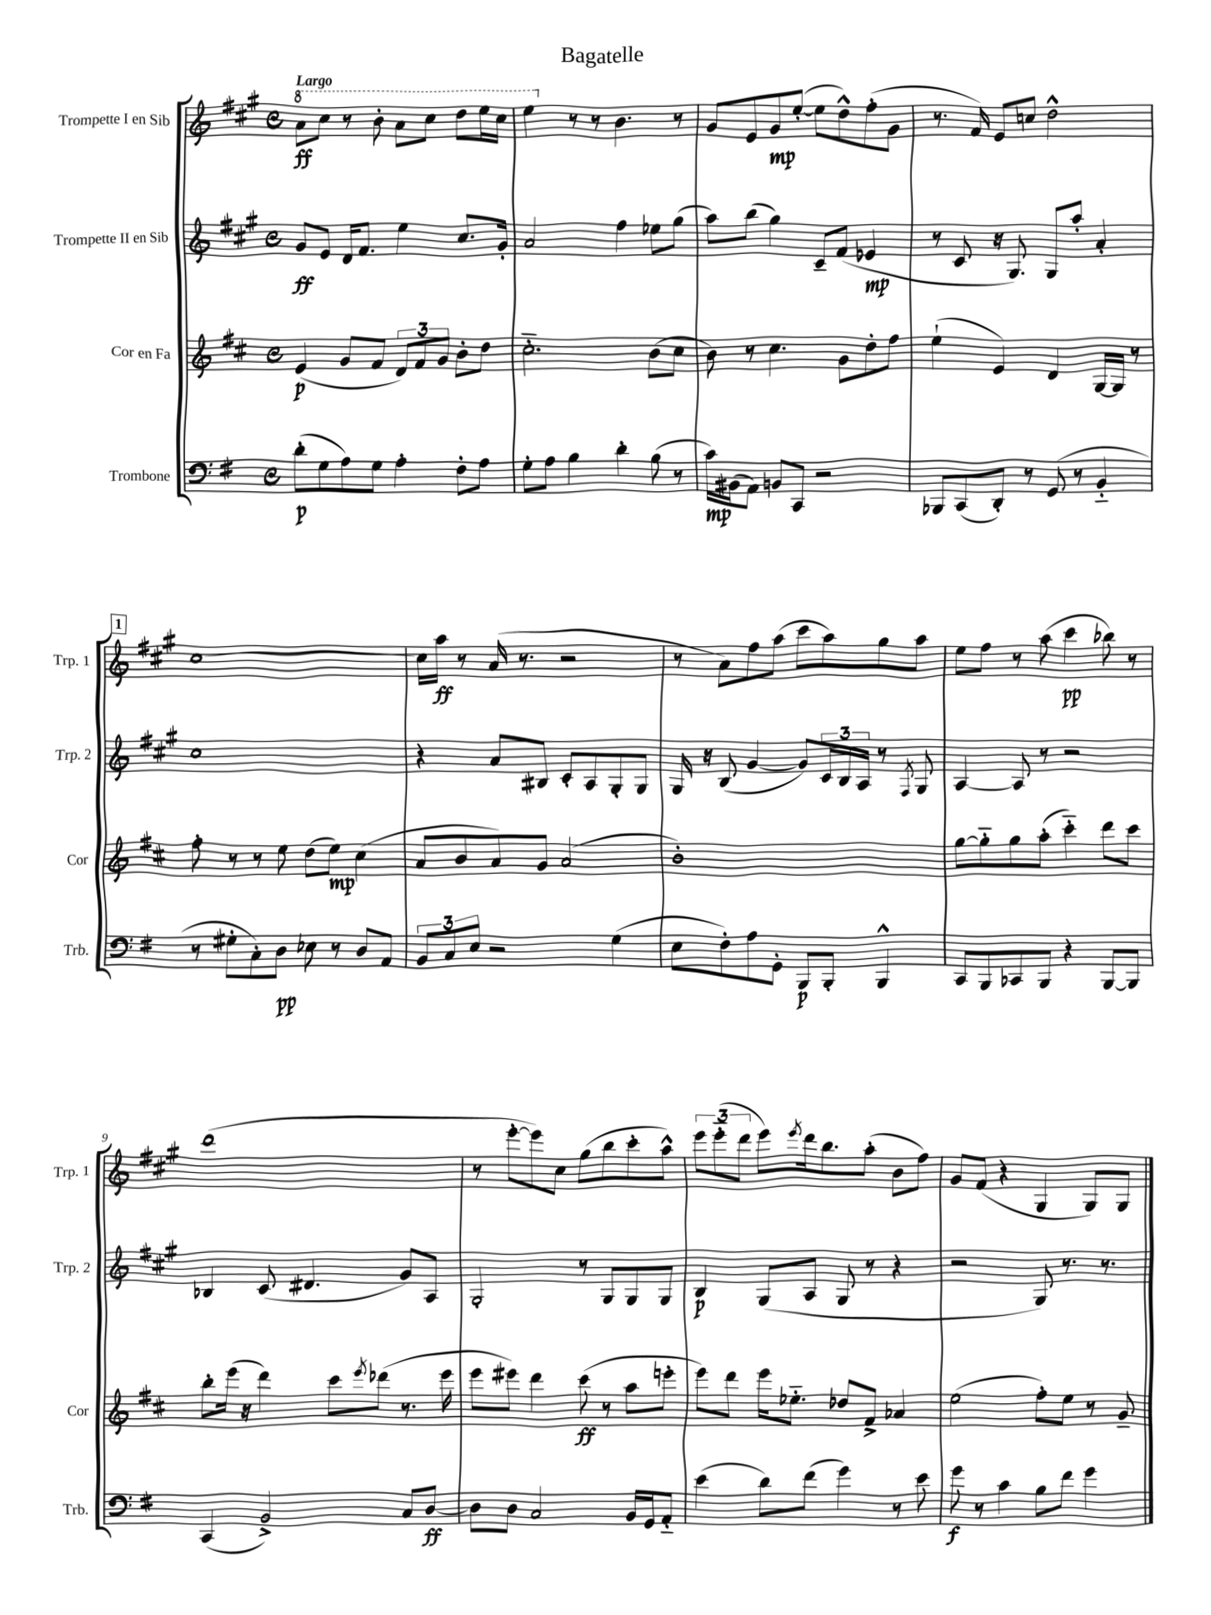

**kern	**dynam	**kern	**dynam	**kern	**dynam	**kern	**dynam
*part4	*part4	*part3	*part3	*part2	*part2	*part1	*part1
*staff4	*staff4	*staff3	*staff3	*staff2	*staff2	*staff1	*staff1
*I"Trombone	*	*I"Cor en Fa	*	*I"Trompette II en Sib	*	*I"Trompette I en Sib	*
*I'Trb.	*	*I'Cor	*	*I'Trp. 2	*	*I'Trp. 1	*
*clefF4	*	*clefG2	*	*clefG2	*	*clefG2	*
*k[f#]	*	*k[f#c#]	*	*k[f#c#g#]	*	*k[f#c#g#]	*
*M4/4	*	*M4/4	*	*M4/4	*	*M4/4	*
*met(c)	*	*met(c)	*	*met(c)	*	*met(c)	*
*	*	*	*	*	*	*8va	*
=1	=1	=1	=1	=1	=1	=1	=1
!	!	!	!	!	!	!LO:TX:a:B:t=Largo	!
(8d'\L	p	(4e/	p	8g#/L	ff	8aa\L	ff
8G\	.	.	.	8e/J	.	8ccc#\J	.
8A\)	.	8g/L	.	16d/KL	.	8r	.
.	.	.	.	8.f#/J	.	.	.
8G\J	.	8f#/J	.	.	.	8bb'\	.
4A'\	.	12d/L)	.	4ee\	.	8aa\L	.
.	.	12f#/	.	.	.	.	.
.	.	.	.	.	.	8ccc#\J	.
.	.	12g/J	.	.	.	.	.
8F#'\L	.	8b'\L	.	8.cc#/L	.	8ddd\L	.
8A\J	.	8dd\J	.	.	.	16eee\L	.
.	.	.	.	16g#'/Jk	.	16ccc#\JJ	.
=2	=2	=2	=2	=2	=2	=2	=2
8G'\L	.	2.cc#\	.	2a/	.	4eee\	.
8A\J	.	.	.	.	.	.	.
*	*	*	*	*	*	*X8va	*
4B\	.	.	.	.	.	8r	.
.	.	.	.	.	.	8r	.
4d'\	.	.	.	4ff#\	.	4.b\	.
(8B\	.	(8b\L	.	8ee-X\L	.	.	.
8r	.	8cc#\J	.	(8gg#\J	.	8r	.
=3	=3	=3	=3	=3	=3	=3	=3
16c\LL)	mp	8b\)	.	8aa\L)	.	8g#/L	.
(16BB#X\J	.	.	.	.	.	.	.
8AA\J)	.	8r	.	(8bb\J	.	8e/	.
8BBn/L	.	4.cc#\	.	4gg#\)	.	8g#/	mp
8CC/J	.	.	.	.	.	([8ee'/J	.
2r	.	.	.	8c#~/L	.	8ee\L]	.
.	.	8g\L	.	(8f#/J	.	8dd^^\)	.
.	.	8dd'\	.	4e-X/	mp	(8ff#'\	.
.	.	8ff#\J	.	.	.	8g#\J	.
=4	=4	=4	=4	=4	=4	=4	=4
8BBB-X/L	.	(4ee`\	.	8r	.	8.r	.
(8CC/	.	.	.	8c#/	.	.	.
.	.	.	.	.	.	16f#/)	.
8DD'/J)	.	4e/)	.	16r	.	8e/L	.
.	.	.	.	8.G#/)	.	.	.
8r	.	.	.	.	.	8ccn/J	.
(8GG/	.	4d/	.	8G#/L	.	2dd^^\	.
8r	.	.	.	8aa'/J	.	.	.
4BB/	.	[16G/LL	.	4a'/	.	.	.
.	.	16G/JJ]	.	.	.	.	.
.	.	8r	.	.	.	.	.
!!LO:LB:g=z
!!LO:REH:place=s1:t=1
=5	=5	=5	=5	=5	=5	=5	=5
8r	.	8ff#'\	.	1cc#	.	[1cc#	.
8G#X'\L	.	8r	.	.	.	.	.
8C'\)	.	8r	.	.	.	.	.
8D\J	pp	8ee\	.	.	.	.	.
8E-X\	.	(8dd\L	.	.	.	.	.
8r	.	8ee\J)	mp	.	.	.	.
8D/L	.	(4cc#\	.	.	.	.	.
8AA/J	.	.	.	.	.	.	.
=6	=6	=6	=6	=6	=6	=6	=6
12BB/L	.	8a/L	.	4r	.	16cc#\LL]	.
.	.	.	.	.	.	16aa\JJ	ff
12C/	.	.	.	.	.	.	.
.	.	8b/	.	.	.	8r	.
12E/J	.	.	.	.	.	.	.
2r	.	8a/)	.	8a/L	.	(16a/	.
.	.	.	.	.	.	8.r	.
.	.	8g/J	.	8B#X/J	.	.	.
.	.	(2a/	.	8c#'/L	.	2r	.
.	.	.	.	8A/	.	.	.
(4G\	.	.	.	8G#'/	.	.	.
.	.	.	.	8G#/J	.	.	.
=7	=7	=7	=7	=7	=7	=7	=7
8E\L	.	1b')	.	16G#/	.	8r	.
.	.	.	.	16r	.	.	.
8F#'\)	.	.	.	(8B/	.	8a\L)	.
8A\	.	.	.	[4g#/	.	8ff#\	.
8GG'\J	.	.	.	.	.	(8aa\J	.
8BBB/L	p	.	.	8g#/L])	.	8ccc#\L	.
8BBB'/J	.	.	.	24c#/L	.	8aa\)	.
.	.	.	.	24B/	.	.	.
.	.	.	.	24A/JJ	.	.	.
4BBB^^/	.	.	.	8r	.	8gg#\	.
.	.	.	.	8qF#/	.	.	.
.	.	.	.	8G#/	.	8aa\J	.
=8	=8	=8	=8	=8	=8	=8	=8
8CC/L	.	[8gg\L	.	[4A/	.	8ee\L	.
8BBB/	.	8gg\]	.	.	.	8ff#\J	.
8CC-X/	.	8gg\	.	8A/]	.	8r	.
8BBB/J	.	(8aa'\J	.	8r	.	(8aa\	.
4r	.	4ccc#\)	.	2r	.	4ccc#\	pp
[8BBB/L	.	8ddd\L	.	.	.	8bb-X\)	.
8BBB/J]	.	8ccc#\J	.	.	.	8r	.
!!LO:LB:g=z
=9	=9	=9	=9	=9	=9	=9	=9
(4CC/	.	8bb'\L	.	4B-X/	.	(1ddd	.
.	.	(16eee\Jk	.	.	.	.	.
.	.	16r	.	.	.	.	.
2BB^/)	.	4ddd\)	.	(8c#/	.	.	.
.	.	.	.	4.d#X/	.	.	.
.	.	8ccc#\L	.	.	.	.	.
.	.	8qeee/	.	.	.	.	.
.	.	(8ddd-X\J	.	.	.	.	.
8C/L	.	8.r	.	8g#/L)	.	.	.
[8D/J	ff	.	.	8A/J	.	.	.
.	.	16eee\	.	.	.	.	.
=10	=10	=10	=10	=10	=10	=10	=10
8D\L]	.	8eee\L	.	2G#'/	.	8r	.
8D\J	.	8eee#X\J)	.	.	.	[8eee'\L	.
2C/	.	4ddd\	.	.	.	8eee\])	.
.	.	.	.	.	.	8cc#\J	.
.	.	(8ccc#\	ff	8r	.	(8gg#\L	.
.	.	8r	.	8G#/L	.	8bb\	.
16BB/LL	.	8aa\L	.	8G#/	.	8ccc#'\	.
16GG/J	.	.	.	.	.	.	.
8AA/J	.	8eeen'\J	.	8G#/J	.	8aa^^\J)	.
=11	=11	=11	=11	=11	=11	=11	=11
(4e\	.	8eee\L)	.	4B/	p	12eee\L	.
.	.	.	.	.	.	(12eee\	.
.	.	8ddd\J	.	.	.	.	.
.	.	.	.	.	.	12ddd\J	.
8d\L)	.	16eee\KL	.	(8G#/L	.	8eee\L)	.
.	.	8.ee-X\J	.	.	.	.	.
.	.	.	.	.	.	8qeee/	.
(8f#\J	.	.	.	8A/J	.	16ddd\k	.
.	.	.	.	.	.	8.bb\	.
4g\)	.	8dd-X/L	.	8G#/	.	.	.
.	.	8f#^/J	.	8r	.	(8aa'\J	.
8r	.	4a-X/	.	4r	.	8b\L	.
8e\	.	.	.	.	.	8ff#\J)	.
=12	=12	=12	=12	=12	=12	=12	=12
8g\	f	(2ee\	.	2r	.	8g#/L	.
8r	.	.	.	.	.	(8f#/J	.
4c\	.	.	.	.	.	4r	.
8B\L	.	8ff#'\L)	.	8G#/)	.	4G#/	.
8f#\J	.	8ee\J	.	8.r	.	.	.
4g\	.	8r	.	.	.	8G#/L)	.
.	.	.	.	8.r	.	.	.
.	.	8g~/	.	.	.	8G#/J	.
==	==	==	==	==	==	==	==
*-	*-	*-	*-	*-	*-	*-	*-
